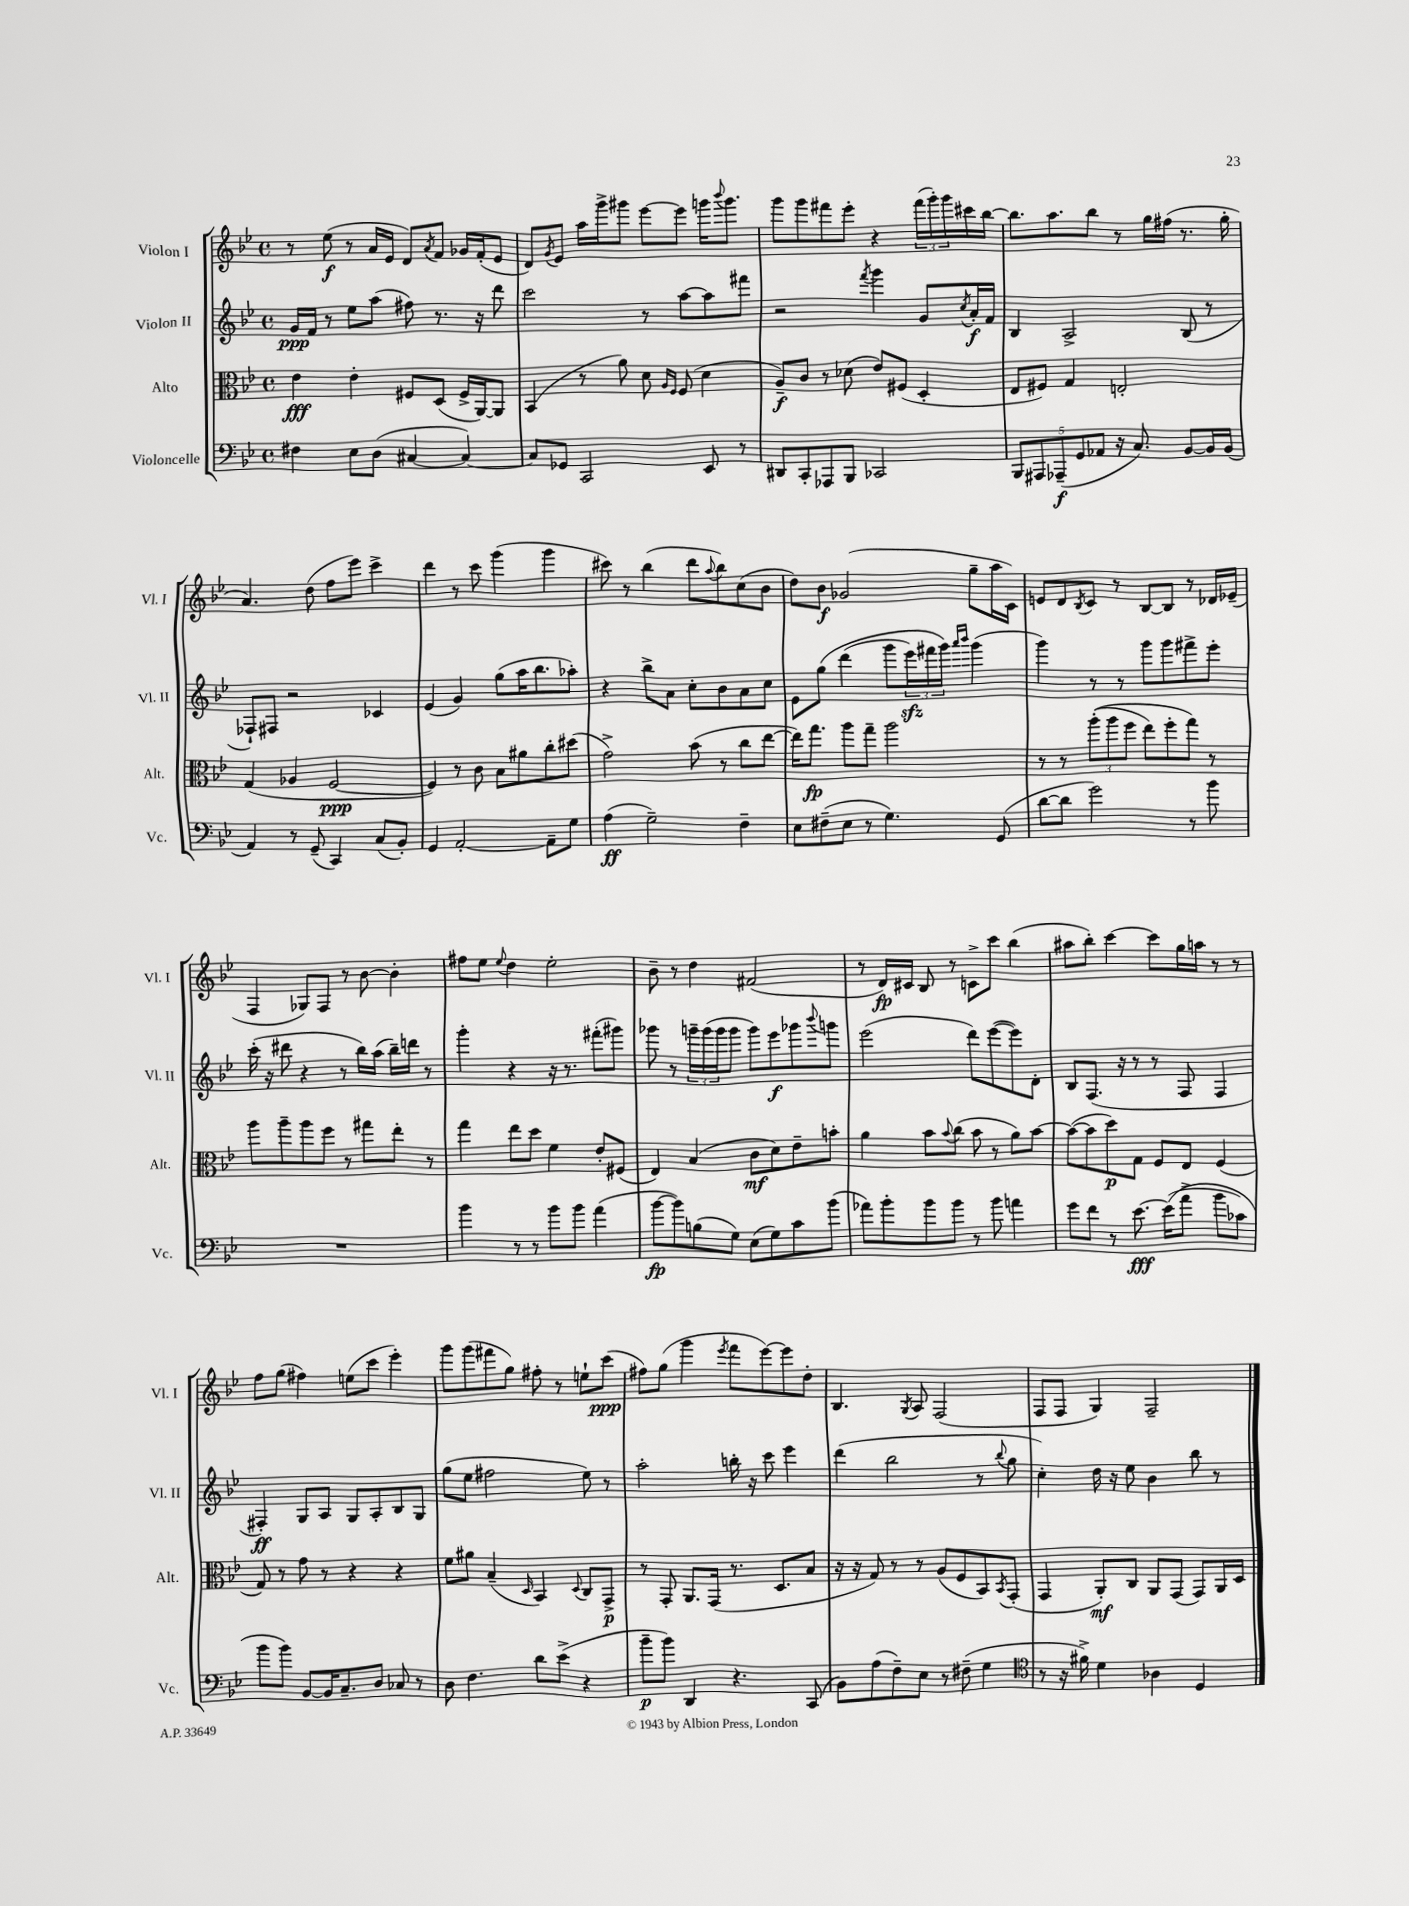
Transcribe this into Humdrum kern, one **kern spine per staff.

**kern	**dynam	**kern	**dynam	**kern	**dynam	**kern	**dynam
*part4	*part4	*part3	*part3	*part2	*part2	*part1	*part1
*staff4	*staff4	*staff3	*staff3	*staff2	*staff2	*staff1	*staff1
*I"Violoncelle	*	*I"Alto	*	*I"Violon II	*	*I"Violon I	*
*I'Vc.	*	*I'Alt.	*	*I'Vl. II	*	*I'Vl. I	*
*clefF4	*	*clefC3	*	*clefG2	*	*clefG2	*
*k[b-e-]	*	*k[b-e-]	*	*k[b-e-]	*	*k[b-e-]	*
*M4/4	*	*M4/4	*	*M4/4	*	*M4/4	*
*met(c)	*	*met(c)	*	*met(c)	*	*met(c)	*
=1	=1	=1	=1	=1	=1	=1	=1
4F#X\	.	4e-\	fff	16g/LL	ppp	8r	.
.	.	.	.	16f/JJ	.	.	.
.	.	.	.	8r	.	(8ee-\	f
8E-\L	.	4e-'\	.	8ee-\L	.	8r	.
(8D\J	.	.	.	(8aa\J	.	16a/LL	.
.	.	.	.	.	.	16e-/JJ	.
[4C#X/	.	8F#X/L	.	8ff#X\)	.	8d/L)	.
.	.	.	.	.	.	8qa/	.
.	.	(8D/J	.	8.r	.	8f/J	.
4C#/_)	.	16F#^/LL	.	.	.	16g-X/LL	.
.	.	[16AA/J)	.	16r	.	(16f'/J	.
.	.	8AA/J]	.	8ddd\	.	8e-/J	.
=2	=2	=2	=2	=2	=2	=2	=2
8C#/L]	.	(4BB-/	.	2ccc\	.	8d/L)	.
.	.	.	.	.	.	8qg/	.
8GG-X/J	.	.	.	.	.	8e-/J	.
2CC/	.	8r	.	.	.	16aa\LL	.
.	.	.	.	.	.	16ggg^\J	.
.	.	8a\)	.	.	.	8ggg#X\J	.
.	.	8d\	.	8r	.	[8eee-\L	.
.	.	16qqA/LL	.	.	.	.	.
.	.	16qqF/JJ	.	.	.	.	.
.	.	(8F/	.	[8aa\L	.	8eee-\J]	.
8EE-/	.	4d\	.	8aa\]	.	16gggn\KL	.
.	.	.	.	.	.	8qqbbb-/	.
.	.	.	.	.	.	8.ggg\J	.
8r	.	.	.	8fff#X\J	.	.	.
=3	=3	=3	=3	=3	=3	=3	=3
8DD#X/L	.	8A~/L)	f	2r	.	8ggg\L	.
8CC'/	.	8c/J	.	.	.	8ggg\	.
8AAA-X/	.	8r	.	.	.	8fff#X\	.
8BBB-/J	.	(8d-X\	.	.	.	8eee-'\J	.
.	.	.	.	8qfff/	.	.	.
2CC-X/	.	8e-/L)	.	4ggg\	.	4r	.
.	.	(8F#X/J	.	.	.	.	.
.	.	4D'/	.	8g/L	.	(24fff#\LL	.
.	.	.	.	.	.	24ggg'\)	.
.	.	.	.	.	.	24ggg\	.
.	.	.	.	8qcc/	.	.	.
.	.	.	.	16a'/L	f	16ccc#X\	.
.	.	.	.	16f/JJ	.	[16bb-\JJ	.
=4	=4	=4	=4	=4	=4	=4	=4
10BBB-/L	.	8E-/L	.	4B-/	.	8.bb-\L]	.
10AAA#X/	.	.	.	.	.	.	.
.	.	8F#X/J)	.	.	.	.	.
.	.	.	.	.	.	8.aa\	.
(10AAA-X~/	f	.	.	.	.	.	.
.	.	4G/	.	2A^/	.	.	.
10GG/	.	.	.	.	.	.	.
.	.	.	.	.	.	8bb-\J	.
10AA-X/J	.	.	.	.	.	.	.
16r	.	2En'/	.	.	.	8r	.
8.C/)	.	.	.	.	.	.	.
.	.	.	.	.	.	16gg\LL	.
.	.	.	.	.	.	(16ff#X\JJ	.
[8BB-/L	.	.	.	(8B-/	.	8.r	.
16BB-/L]	.	.	.	8r	.	.	.
(16BB-/JJ	.	.	.	.	.	16gg'\	.
!!LO:LB:g=z
=5	=5	=5	=5	=5	=5	=5	=5
4AA/)	.	(4G/	.	8F-X`/L)	.	4.a/)	.
.	.	.	.	8F#X/J	.	.	.
8r	.	4A-X/	.	2r	.	.	.
(8GG~/	.	.	.	.	.	(8dd\	.
4CC/)	.	[2F/	ppp	.	.	8ff\L	.
.	.	.	.	.	.	8eee-\J)	.
(8C/L	.	.	.	4c-X/	.	4ccc^\	.
8BB-'/J)	.	.	.	.	.	.	.
=6	=6	=6	=6	=6	=6	=6	=6
4GG/	.	4F/])	.	(4e-/	.	4ddd\	.
[2AA'/	.	8r	.	4g/)	.	8r	.
.	.	8c\	.	.	.	8ccc\	.
.	.	8B-\L	.	(8gg\L	.	(4ggg\	.
.	.	8a#X\	.	16aa\K	.	.	.
.	.	.	.	8.bb-\	.	.	.
8AA~\L]	.	8cc'\	.	.	.	4ggg\	.
8G\J	.	(8dd#X\J	.	8aa-X'\J)	.	.	.
=7	=7	=7	=7	=7	=7	=7	=7
(4A\	ff	2g^\)	.	4r	.	8ccc#X\)	.
.	.	.	.	.	.	8r	.
2G~\)	.	.	.	8bb-^\L	.	(4bb-\	.
.	.	.	.	8a\J	.	.	.
.	.	(8b-\	.	8cc'\L	.	8ddd\L	.
.	.	.	.	.	.	8qqaa/	.
.	.	8r	.	8b-\	.	8bb-\)	.
4F~\	.	8cc\L	.	8a\	.	(8cc\	.
.	.	[8ee-\J	.	8cc\J	.	8b-\J	.
=8	=8	=8	=8	=8	=8	=8	=8
8E-\L	.	16ee-\KL])	.	8e-\L	.	8dd\L)	.
.	.	8.gg\J	fp	.	.	.	.
(8F#X~\	.	.	.	(8gg\J	.	8b-\J	f
8E-\J	.	8aa\L	.	(4ddd\	.	(2g-X/	.
8r	.	8gg~\J	.	.	.	.	.
4.G\)	.	2aa\	.	8ggg\L	.	.	.
.	.	.	.	24eee-zz\L)	.	.	.
.	.	.	.	24fff#X\	.	.	.
.	.	.	.	24ggg\JJ)	.	.	.
.	.	.	.	16qqaaa/LL	.	.	.
.	.	.	.	16qqbbb-/JJ	.	.	.
.	.	.	.	(4ggg\	.	8gg~\L	.
(8GG/	.	.	.	.	.	16aa\L	.
.	.	.	.	.	.	16c\JJ)	.
=9	=9	=9	=9	=9	=9	=9	=9
[8d\L	.	8r	.	4ggg\)	.	8en/L	.
8d\J]	.	8r	.	.	.	8d/	.
.	.	.	.	.	.	8qB-/	.
2g\)	.	((12aa'\L	.	8r	.	8c/J	.
.	.	12aa\	.	.	.	.	.
.	.	.	.	8r	.	8r	.
.	.	12ff\J	.	.	.	.	.
.	.	8ee-\L)	.	8ggg\L	.	[8B-/L	.
.	.	8ff'\	.	8ggg\	.	8B-/J]	.
8r	.	8gg\J)	.	8fff#X^\	.	8r	.
8b-\	.	8r	.	8eee-'\J	.	16d-X/LL	.
.	.	.	.	.	.	(16e-X~/JJ	.
!!LO:LB:g=z
=10	=10	=10	=10	=10	=10	=10	=10
1r	.	8aa\L	.	(16ccc'\	.	4F/	.
.	.	.	.	16r	.	.	.
.	.	8aa~\	.	8ddd#X\	.	.	.
.	.	8aa\	.	4r	.	8G-X/L)	.
.	.	8ff\J	.	.	.	8F/J	.
.	.	8r	.	8r	.	8r	.
.	.	8gg#X\L	.	16bb-\LL)	.	[8b-\	.
.	.	.	.	(16aa\JJ	.	.	.
.	.	8ee-'\J	.	16bb-~\LL)	.	4b-'\]	.
.	.	.	.	16dddn\JJ	.	.	.
.	.	8r	.	8r	.	.	.
=11	=11	=11	=11	=11	=11	=11	=11
4b-\	.	4gg\	.	4ggg'\	.	8ff#X\L	.
.	.	.	.	.	.	8ee-\J	.
.	.	.	.	.	.	8qqee-/	.
8r	.	8ee-\L	.	4r	.	4dd\	.
8r	.	8dd\J	.	.	.	.	.
8b-\L	.	4f\	.	16r	.	2ee-'\	.
.	.	.	.	8.r	.	.	.
8b-\J	.	.	.	.	.	.	.
(4a\	.	8e-'/L	.	(8fff#X'\L	.	.	.
.	.	(8F#X/J	.	8ggg#X\J)	.	.	.
=12	=12	=12	=12	=12	=12	=12	=12
[8b-\L	fp	4E-/)	.	8ggg-X\	.	8b-~\	.
8b-\])	.	.	.	8r	.	8r	.
(8Bn\	.	(4B-/	.	24gggn~\LL	.	4dd\	.
.	.	.	.	(24ggg\	.	.	.
.	.	.	.	24ggg\J	.	.	.
8G\J)	.	.	.	8ggg\J	.	.	.
(8E-\L	.	8c\L	mf	8ggg\L)	.	(2f#X/	.
8G\)	.	8d\)	.	8eee-\	f	.	.
8c\	.	8e-~\	.	8ggg-X\	.	.	.
.	.	.	.	8qqbbb-/	.	.	.
(8b-\J	.	8bn'\J	.	8gggn\J	.	.	.
=13	=13	=13	=13	=13	=13	=13	=13
8a-X\L)	.	4a\	.	(2eee-\	.	8r	.
8b-'\	.	.	.	.	.	16d/LL)	fp
.	.	.	.	.	.	16c#X/JJ	.
8b-\	.	8b-\L	.	.	.	8B-/	.
.	.	8qqb-/	.	.	.	.	.
8b-\J	.	(8cc\J	.	.	.	8r	.
8r	.	8b-\	.	8ddd\L)	.	8cn^\L	.
8b-\	.	8r	.	([8eee-\	.	8ccc\J	.
4an\	.	8a\L)	.	8eee-\])	.	(4bb-\	.
.	.	[8b-\J	.	8d'\J	.	.	.
=14	=14	=14	=14	=14	=14	=14	=14
8g\L	.	(8b-\L_	.	8B-/L	.	8aa#X\L	.
8f\J	.	8b-\]	.	(8.F/J	.	8bb-'\J)	.
8r	.	8dd\)	p	.	.	[4ccc\	.
.	.	.	.	16r	.	.	.
[8.e-\	fff	8G\J	.	8r	.	.	.
.	.	8F/L	.	8r	.	8ccc\L]	.
((16e-\KL]	.	.	.	.	.	.	.
8a^\J	.	8E-/J	.	8F/	.	16gg\L	.
.	.	.	.	.	.	16aan\JJ	.
8b-\L	.	(4F/	.	4F/	.	8r	.
8c-X\J)	.	.	.	.	.	8r	.
!!LO:LB:g=z
=15	=15	=15	=15	=15	=15	=15	=15
8b-\L	.	8G/)	.	4F#X'/)	ff	8ff\L	.
8b-\J)	.	8r	.	.	.	(8gg\J	.
[8BB-/L	.	8g\	.	8G/L	.	4ff#X\)	.
16BB-/K]	.	8r	.	8A/J	.	.	.
8.C~/	.	.	.	.	.	.	.
.	.	4r	.	8G/L	.	(8een\L	.
8D/J	.	.	.	8A'/	.	8ccc\J	.
8C-X/	.	4r	.	8B-/	.	4eee-'\)	.
8r	.	.	.	8G/J	.	.	.
=16	=16	=16	=16	=16	=16	=16	=16
8D\	.	8f\L	.	(8gg\L	.	8ggg\L	.
4.F\	.	8a#X\J	.	8ee-\J	.	(8ggg\	.
.	.	(4B-~/	.	2ff#X\	.	8fff#X\	.
.	.	.	.	.	.	8gg\J)	.
.	.	16qqD/	.	.	.	.	.
8d\L	.	4BB-/)	.	.	.	8ff#X'\	.
(8e-^\J	.	.	.	.	.	8r	.
.	.	8qqD/	.	.	.	.	.
4r	.	8C/L	.	8ee-\)	.	8een`\L	.
.	.	8GG^/J	p	8r	.	(8ccc\J	ppp
=17	=17	=17	=17	=17	=17	=17	=17
8b-~\L	p	8r	.	2aa'\	.	8ff#X\L)	.
8b-\J)	.	8GG'/	.	.	.	(8gg\J	.
4DD/	.	8.AA/L	.	.	.	4ggg\	.
.	.	(16GG/Jk	.	.	.	.	.
.	.	.	.	.	.	8qeee-/	.
4.r	.	8.r	.	16bbn'\	.	8fff\L	.
.	.	.	.	16r	.	.	.
.	.	.	.	8ccc\	.	[8eee-\)	.
.	.	8.D/L	.	.	.	.	.
.	.	.	.	4eee-\	.	8eee-\]	.
(8CC/	.	8B-/J	.	.	.	8dd'\J	.
=18	=18	=18	=18	=18	=18	=18	=18
8BB-\L)	.	16r	.	(4ddd\	.	4.B-/	.
.	.	16r	.	.	.	.	.
(8A\	.	8G/)	.	.	.	.	.
8F~\)	.	8r	.	2bb-\	.	.	.
.	.	.	.	.	.	8qG/	.
8E-\J	.	8r	.	.	.	8A/	.
8r	.	(8A/L	.	.	.	(2F/	.
(8F#X~\	.	8F/	.	.	.	.	.
4G\	.	8BB-/)	.	8r	.	.	.
.	.	8qBB-/	.	8qqbb-/	.	.	.
.	.	(8GG'/J	.	8gg\	.	.	.
=19	=19	=19	=19	=19	=19	=19	=19
*clefC4	*	*	*	*	*	*	*
8r	.	4GG/	.	4cc'\)	.	8F/L	.
16r	.	.	.	.	.	8F/J	.
16f#X^\)	.	.	.	.	.	.	.
4d\	.	8AA'/L)	mf	16dd\	.	4G/)	.
.	.	.	.	16r	.	.	.
.	.	8C/J	.	8ee-\	.	.	.
4A-X\	.	8AA/L	.	4b-\	.	2F~/	.
.	.	(8GG/J	.	.	.	.	.
4D/	.	8GG/L)	.	8bb-\	.	.	.
.	.	16AA/L	.	8r	.	.	.
.	.	16D/JJ	.	.	.	.	.
==	==	==	==	==	==	==	==
*-	*-	*-	*-	*-	*-	*-	*-
